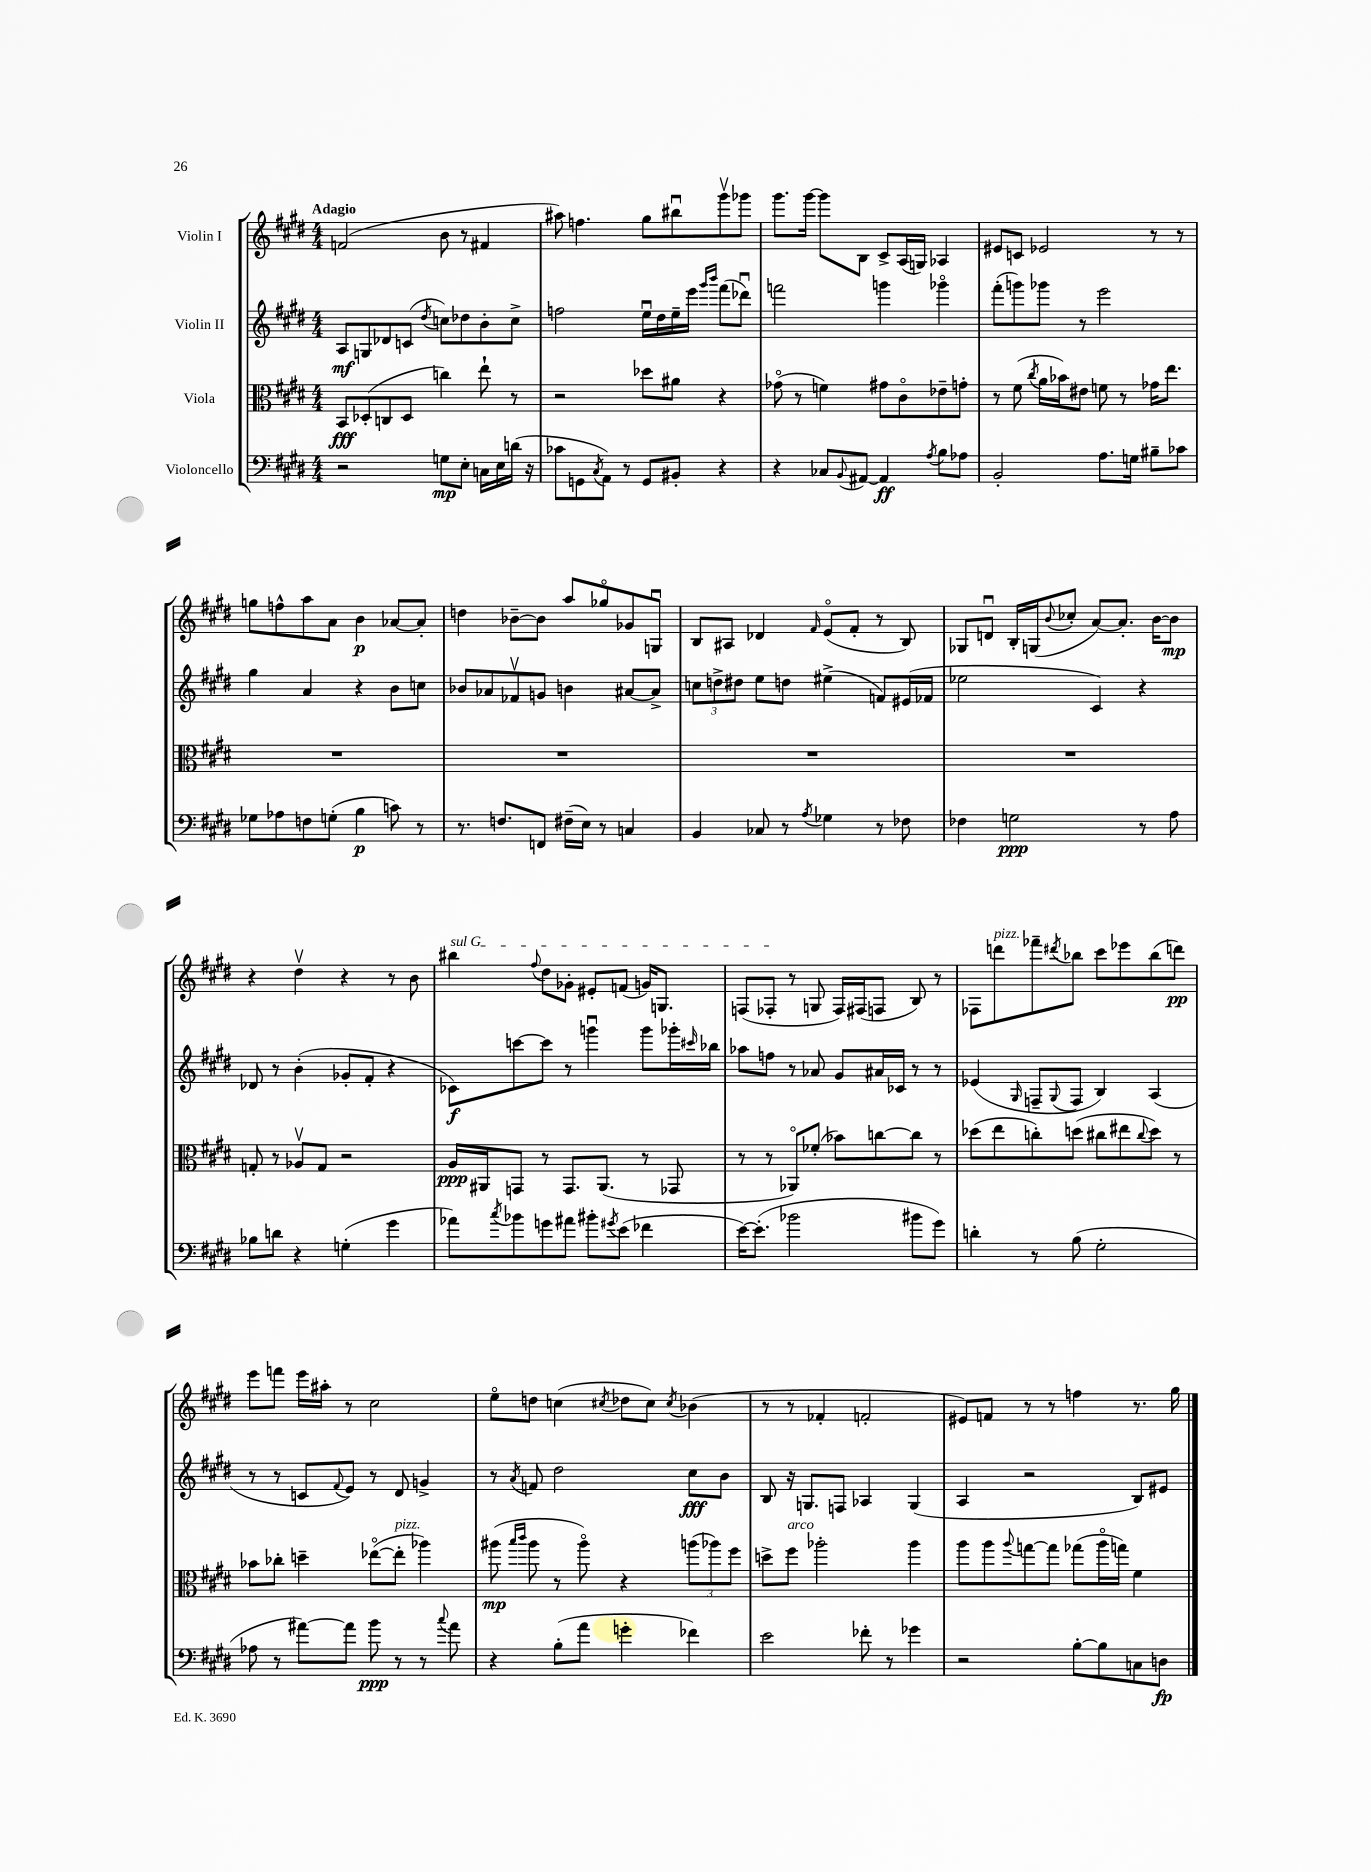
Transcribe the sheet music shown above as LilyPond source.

<<
\new StaffGroup <<
\new Staff = "s0" \with { instrumentName = "Violin I" } {
    \clef treble \key e \major \numericTimeSignature \time 4/4 \tempo "Adagio"
    f'2( b'8 r8 fis'4 |
    ais''8) f''4. gis''8 bis''8\downbow gis'''8\upbow ges'''8 |
    gis'''8. gis'''16~ gis'''8 b8 cis'8-> a16( g16) aes4 |
    eis'8 c'8 ees'2 r8 r8 |
    g''8 f''8-^ a''8 a'8 b'4\p aes'8~ aes'8-. |
    d''4 bes'8~-- bes'8 a''8 ges''8\flageolet ges'8 g8\downbow |
    b8 ais8 des'4 \grace { fis'16 } e'8\flageolet( fis'8-. r8 b8) |
    ges8 d'8\downbow b16-. g16( \appoggiatura { b'8 } ces''8-. a'8~) a'8.-. b'16~ b'8\mp |
    r4 dis''4\upbow r4 r8 b'8 |
    \once \override TextSpanner.bound-details.left.text = \markup { \italic "sul G" } bis''4\startTextSpan \appoggiatura { fis''8 } dis''8 ges'8-. eis'8-. f'8( g'16) g8. |
    f8( fes8-.\stopTextSpan r8 g8 fes16) fis16( f8 b8) r8 |
    fes8 d'''8^\markup { \italic "pizz." } fes'''8-- \acciaccatura { dis'''8 } bes''8 cis'''8 ees'''8 bes''8( d'''8\pp) |
    e'''8 f'''8 e'''16 ais''16-. r8 cis''2 |
    e''8\flageolet d''8 c''4( \acciaccatura { cis''8 } des''8 cis''8) \acciaccatura { cis''8 } bes'4( |
    r8 r8 fes'4-. f'2-. |
    eis'8) f'8 r8 r8 f''4 r8. gis''16 \bar "|." |
}
\new Staff = "s1" \with { instrumentName = "Violin II" } {
    \clef treble \key e \major \numericTimeSignature \time 4/4
    a8\mf g8 des'8 c'8( \acciaccatura { dis''8 } c''8) des''8 b'8-. c''8-> |
    f''2 e''16\downbow dis''16 e''16-- e'''16 \grace { gis'''16 b'''16 } fis'''8( des'''8\downbow) |
    f'''2 g'''4 ges'''4\flageolet |
    fis'''8-.( g'''8) ges'''8 r8 e'''2 |
    gis''4 a'4 r4 b'8 c''8 |
    bes'8 aes'8 fes'8\upbow g'8 b'4 ais'8~ ais'8-> |
    \tuplet 3/2 { c''8 d''8-> dis''8 } e''8 d''8 eis''4->( f'8) eis'16( fes'16 |
    ees''2 cis'4) r4 |
    des'8 r8 b'4-.( ges'8-. fis'8-. r4 |
    ces'8\f) c'''8~ c'''8 r8 g'''4\downbow g'''8 ges'''16-. \grace { cis'''16 } bes''16 |
    aes''8 f''8 r8 aes'8 gis'8 ais'16 ces'16 r8 r8 |
    ees'4( \grace { gis16 } f8-- \appoggiatura { gis8 } f8 b4) a4( |
    r8 r8 c'8 \appoggiatura { fis'8 } e'8) r8 dis'8 g'4-> |
    r8 \acciaccatura { a'8 } f'8 dis''2 cis''8\fff b'8 |
    b8 r16 g8. f8 aes4 g4( |
    a4 r2 b8) eis'8 \bar "|." |
}
\new Staff = "s2" \with { instrumentName = "Viola" } {
    \clef alto \key e \major \numericTimeSignature \time 4/4
    b,8\fff des8-.( c8 des8 c''4) e''8-! r8 |
    r2 des''8 ais'8 r4 |
    ges'8\flageolet( r8 f'4) gis'8 cis'8\flageolet ees'8-- g'8-. |
    r8 fis'8( \acciaccatura { cis''8 } a'16 bes'16) eis'8 f'8 r8 ges'16 e''8. |
    R1 |
    R1 |
    R1 |
    R1 |
    g8-. r8 aes8\upbow g8 r2 |
    a16\ppp ais,16 g,8 r8 g,8. ais,8.( r8 ges,8 |
    r8 r8 aes,8\flageolet) fes'8-.( bes'8) c''8~ c''8 r8 |
    des''8( e''8 c''8-.) d''8( cis''8 eis''8 \appoggiatura { cis''8 } d''8) r8 |
    bes'8 ces''8-. d''4-- ees''8~\flageolet( ees''8-.^\markup { \italic "pizz." } aes''4) |
    ais''8\mp( \grace { b''16 cis'''16 } ais''8 r8 ais''8\flageolet) r4 \tuplet 3/2 { a''8( aes''8) fis''8 } |
    d''8-> fis''8^\markup { \italic "arco" } aes''2-. aes''4 |
    a''8 a''8 \appoggiatura { a''8 } g''8~ g''8 ges''8( a''16\flageolet g''16) fis'4 \bar "|." |
}
\new Staff = "s3" \with { instrumentName = "Violoncello" } {
    \clef bass \key e \major \numericTimeSignature \time 4/4
    r2 g8\mp e8-. c16 e16 d'16( r16 |
    ces'8 g,8 \acciaccatura { cis8 } a,8) r8 g,8 bis,8-. r4 |
    r4 ces8 \appoggiatura { b,8 } ais,8~ ais,4\ff \acciaccatura { a8 } b8 aes8 |
    b,2-. a8. g16 bis8-- ces'8 |
    ges8 aes8 f8 g8-.( b4\p c'8) r8 |
    r8. f8. f,8 fis16--( e16) r8 c4 |
    b,4 ces8 r8 \acciaccatura { a8 } ges4 r8 fes8 |
    fes4 g2\ppp r8 a8 |
    bes8 d'8 r4 g4-.( gis'4 |
    aes'8) \acciaccatura { cis''8 } bes'8 g'8 ais'8 bis'8-. \acciaccatura { gis'8 } e'8( fes'4 |
    e'16~) e'8.-.( bes'2 bis'8 gis'8) |
    d'4-. r8 b8( gis2-. |
    aes8 r8 ais'8~) ais'8 b'8\ppp r8 r8 \appoggiatura { cis''8 } ais'8 |
    r4 b8-.( a'8 g'4-. fes'4) |
    e'2 fes'8-. r8 ges'4 |
    r2 b8~-. b8 c8 d8\fp \bar "|." |
}
>>
>>
\layout { \context { \Score \remove "Bar_number_engraver" } }
